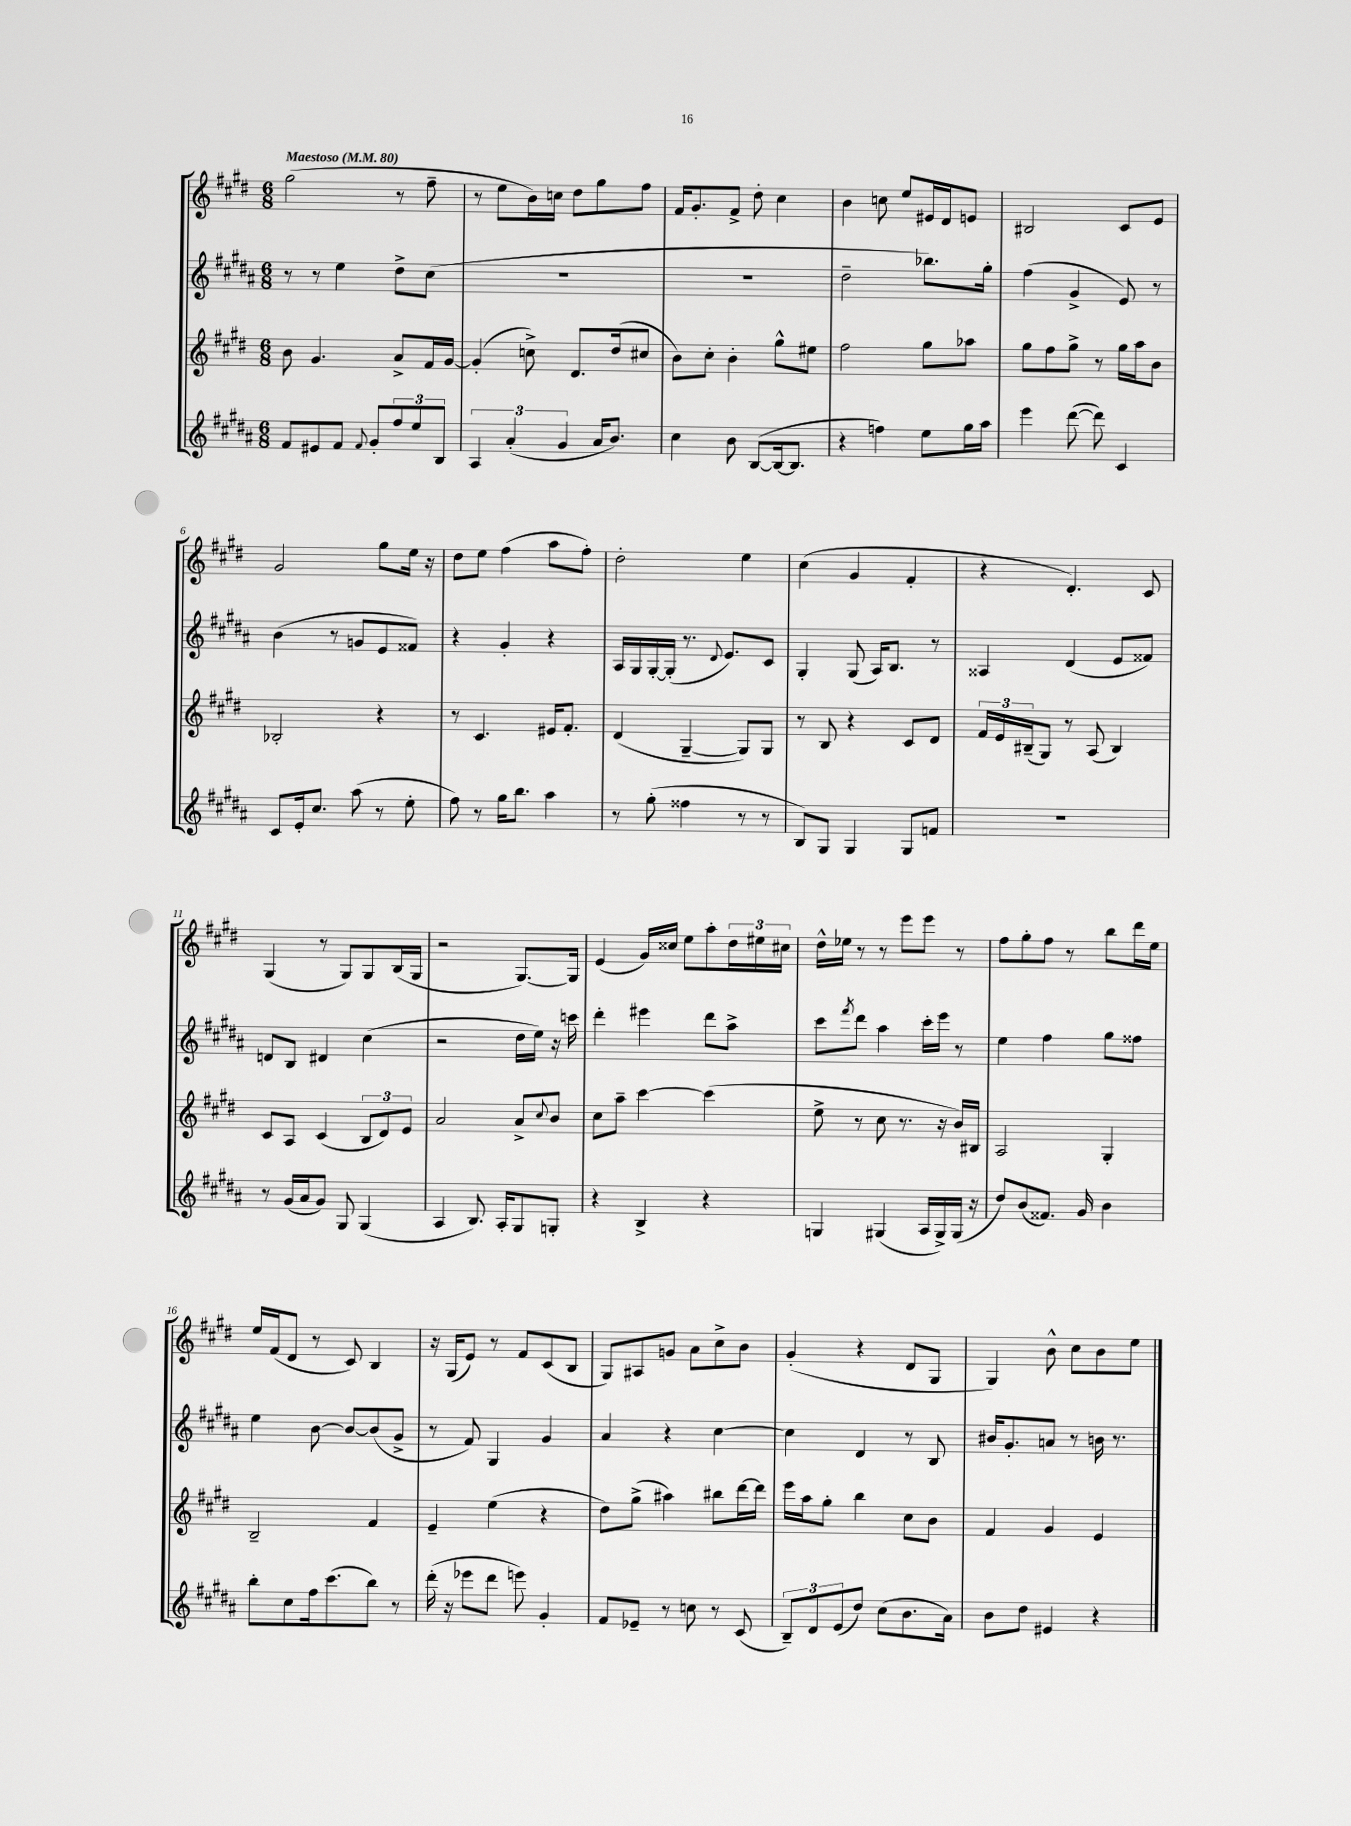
<<
\new StaffGroup <<
\new Staff = "s0" {
    \clef treble \key e \major \numericTimeSignature \time 6/8 \tempo "Maestoso" 4 = 80
    gis''2( r8 fis''8-- |
    r8 e''8 b'16) c''16 dis''8 gis''8 fis''8 |
    fis'16 gis'8.-. fis'8-> dis''8-. cis''4 |
    b'4 c''8 e''8 eis'16 dis'16 e'8 |
    bis2 cis'8 e'8 |
    gis'2 gis''8 e''16 r16 |
    dis''8 e''8 fis''4( a''8 fis''8-.) |
    dis''2-. e''4 |
    cis''4( gis'4 fis'4-. |
    r4 dis'4.-.) cis'8 |
    gis4( r8 gis8) gis8 b16( gis16 |
    r2 gis8.~) gis16 |
    e'4( gis'16) cisis''16 e''8 a''8-. \tuplet 3/2 { dis''16 eis''16 cis''16 } |
    dis''16-^ ees''16 r8 r8 e'''8 e'''8 r8 |
    fis''8 gis''8-. fis''8 r8 b''8 dis'''16 e''16 |
    e''16 fis'16( dis'8 r8 cis'8) b4 |
    r16 gis16( e'8) r8 fis'8 cis'8( b8 |
    gis8) ais8 g'8 a'8 cis''8-> b'8 |
    gis'4-.( r4 dis'8 gis8 |
    gis4) b'8-^ cis''8 b'8 e''8 \bar "|." |
}
\new Staff = "s1" {
    \clef treble \key b \major \numericTimeSignature \time 6/8
    r8 r8 e''4 dis''8-> cis''8( |
    R2. |
    R2. |
    dis''2-- bes''8.) gis''16-. |
    fis''4( gis'4-> e'8) r8 |
    b'4( r8 g'8 e'8 fisis'8) |
    r4 gis'4-. r4 |
    ais16 gis16 gis16~-. gis16-.( r8. \appoggiatura { dis'8 } e'8.) cis'8 |
    gis4-. gis8( ais16) b8. r8 |
    aisis4 dis'4( e'8 fisis'8) |
    d'8 b8 dis'4 cis''4( |
    r2 dis''16 e''16) r16 c'''16 |
    dis'''4-. eis'''4 dis'''8 ais''8-> |
    cis'''8 \acciaccatura { fis'''8 } dis'''8 ais''4 cis'''16-. e'''16 r8 |
    e''4 fis''4 gis''8 fisis''8 |
    e''4 b'8~ b'8~ b'8( gis'8-> |
    r8 fis'8) gis4 gis'4 |
    ais'4 r4 cis''4~ |
    cis''4 dis'4 r8 b8 |
    bis'16 gis'8.-. a'8 r8 b'16 r8. \bar "|." |
}
\new Staff = "s2" {
    \clef treble \key e \major \numericTimeSignature \time 6/8
    b'8 gis'4. a'8-> fis'16 gis'16~ |
    gis'4-.( c''8->) dis'8. dis''16( cis''8 |
    b'8) cis''8-. b'4-. gis''8-^ eis''8 |
    fis''2 gis''8 aes''8 |
    gis''8 fis''8 gis''8-> r8 gis''16 a''16 b'8 |
    bes2-. r4 |
    r8 cis'4. eis'16 fis'8.-. |
    dis'4( gis4~-- gis8) gis8 |
    r8 b8 r4 cis'8 dis'8 |
    \tuplet 3/2 { fis'16 e'16 bis16--( } gis8) r8 a8( bis4) |
    cis'8 a8 cis'4( \tuplet 3/2 { b8 dis'8) e'8 } |
    a'2 a'8-> \appoggiatura { cis''8 } b'8 |
    cis''8 a''8-- cis'''4~ cis'''4( |
    e''8-> r8 cis''8 r8. r16 b'16) bis16 |
    a2 gis4-. |
    b2-- fis'4 |
    e'4-- e''4( r4 |
    dis''8) gis''8->( ais''4) bis''8 dis'''16~ dis'''16 |
    e'''16 a''16 gis''8-. b''4 cis''8 b'8 |
    fis'4 gis'4 e'4 \bar "|." |
}
\new Staff = "s3" {
    \clef treble \key b \major \numericTimeSignature \time 6/8
    fis'8 eis'8 fis'8 \appoggiatura { fis'8 } gis'8-. \tuplet 3/2 { fis''8 e''8 b8 } |
    \tuplet 3/2 { ais4 ais'4-.( gis'4 } ais'16 b'8.) |
    cis''4 b'8 b8~( b16~ b8. |
    r4 f''4) e''8 gis''16 ais''16 |
    e'''4 dis'''8~( dis'''8) cis'4 |
    cis'8 e'16-. cis''8. ais''8( r8 e''8-. |
    fis''8) r8 gis''16 b''8. ais''4 |
    r8 gis''8-.( fisis''4 r8 r8 |
    b8) gis8 gis4 gis8 f'8 |
    R2. |
    r8 gis'16( ais'16 gis'8) gis8 gis4( |
    ais4 b8.) ais16-. gis8 g8-. |
    r4 b4-> r4 |
    g4 gis4( ais16 gis16->) gis16( r16 |
    dis''8) b'8( fisis'8.) gis'16 b'4 |
    b''8-. cis''8 fis''16 cis'''8.( b''8) r8 |
    dis'''16-.( r16 ees'''8 dis'''8 e'''8) gis'4-. |
    fis'8 ees'8-- r8 c''8 r8 cis'8( |
    \tuplet 3/2 { b8--) dis'8 e'8( } dis''8) cis''8( b'8. ais'16) |
    b'8 dis''8 eis'4 r4 \bar "|." |
}
>>
>>
